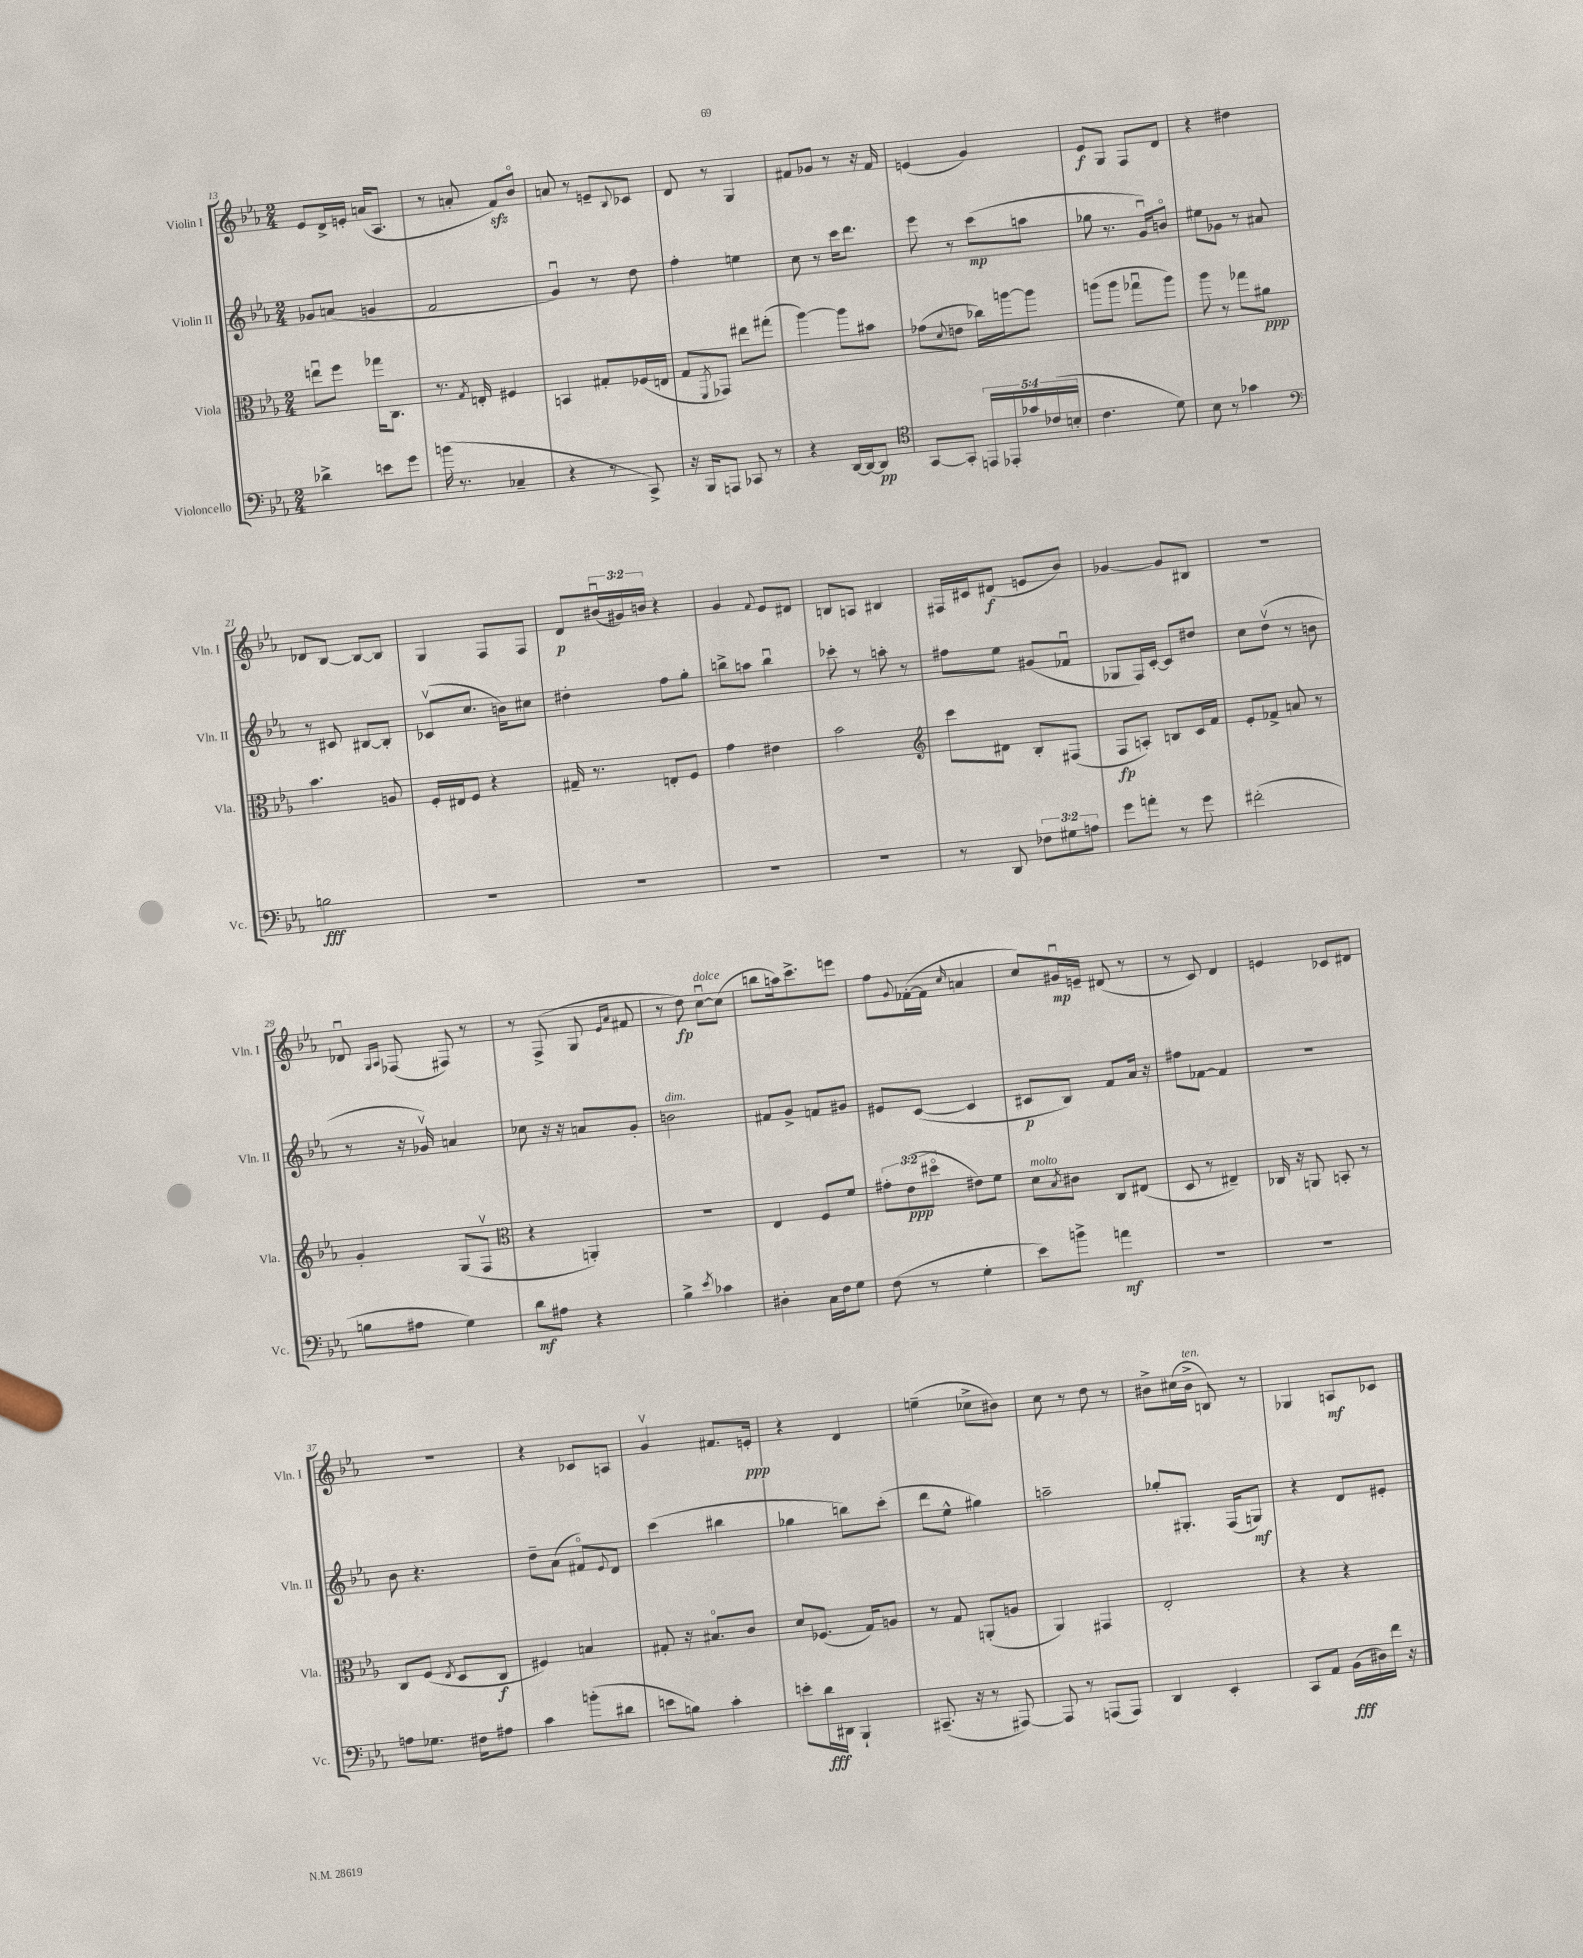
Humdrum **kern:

**kern	**kern	**kern	**kern
*staff4	*staff3	*staff2	*staff1
*clefF4	*clefC3	*clefG2	*clefG2
*k[b-e-a-]	*k[b-e-a-]	*k[b-e-a-]	*k[b-e-a-]
*M2/4	*M2/4	*M2/4	*M2/4
4d-^	8eeu	8g-	8e-
.	8ff	(8a	16d^
.	.	.	16e'
8e	16gg-	4g	(16a
.	8.C	.	8.A-
8g	.	.	.
=	=	=	=
(16b	8.r	2f	8r
8.r	.	.	.
.	.	.	8a'
.	8qG	.	.
.	16E'	.	.
4C-~	4F#	.	8f)
.	.	.	8b-o
=	=	=	=
4r	4BB	4gu)	8a
.	.	.	8r
8r	8G#'	8r	8e~
.	.	.	8qqB-
8CC^)	(16F-	8dd	8c-
.	16E	.	.
=	=	=	=
16r	8G	4ff'	8d
16BBB-	.	.	.
.	8qFF	.	.
8AAA	8GG-)	.	8r
8CC-	8ee#	4ee	4G
8r	(8gg#'	.	.
=	=	=	=
4r	[4aa-)	8cc	8f#
.	.	8r	8g-
[16DD	8aa-]	16ccc	8r
16DD_	.	8.ddd	.
8DD]	8b#	.	16r
.	.	.	16f#
=	=	=	=
*clefC4	*	*	*
[8GG	(8g-	8eee-	(4e
.	8qqd	.	.
8GG']	8e	8r	.
20EE	16cc-)	(8ccc	4g)
20EE-'	.	.	.
.	[16aa	.	.
20g-	.	.	.
.	8aa]	8aa	.
(20c-	.	.	.
20B'	.	.	.
=	=	=	=
4.c	(8aa	8gg-	8e-
.	8aa	8.r	8G
.	8gg-u	.	8F
.	.	16gu)	.
8d)	8aa)	8bo	8d
=	=	=	=
8B-	8aa-	8ee#	4r
8r	8r	8g-	.
4g-	8gg-	8r	4dd#
.	8a#	8a#	.
=	=	=	=
*clefF4	*	*	*
2B	4.b-	8r	8d-
.	.	8c#	[8B-
.	.	[8B#	8B-_
.	8A	8B#']	8B-]
=	=	=	=
2r	16F'	(8c-v	4G
.	16E#	.	.
.	8F	8.cc	.
.	4r	.	8F
.	.	16b)	.
.	.	8cc#	8F
=	=	=	=
2r	16G#~	4dd#'	8d
.	8.r	.	.
.	.	.	(24b#u
.	.	.	24g#)
.	.	.	24b
.	8E'	8ff	4r
.	8F	8gg'	.
=	=	=	=
2r	4g	8bb^	4g
.	.	8aa	.
.	.	.	8qqf
.	4e#	4bbu	8e-
.	.	.	8d#
=	=	=	=
2r	2b-	8ccc-'	8B
.	.	8r	8A
.	.	8aa'	4B#
.	.	8r	.
=	=	=	=
*	*clefG2	*	*
8r	8ccc	8ff#	16F#
.	.	.	16c#
8DD	8d#	8ee-	(8d#
12F-	8B-'	(8g#	8e
12G#	.	.	.
.	(8F#	8f-u	8b-)
12A	.	.	.
=	=	=	=
8g	8F	8G-	[4g-
8a'	8A')	16F)	.
.	.	[16c'	.
8r	8B	8c]	8g-]
8g	16c	8dd#	8B#
.	16f	.	.
=	=	=	=
(2f#'	8e-'	8cc	2r
.	8f-^	(8ddv	.
.	8a	8r	.
.	8r	8b	.
=	=	=	=
8B	4g'	8r	8d-u
.	.	.	16qqG
.	.	.	16qqA-
8A#	.	16r	(8F-
.	.	16g-v)	.
4G)	(8G	4a	8F#)
.	8Fv	.	8r
=	=	=	=
*	*clefC3	*	*
8d	4r	8cc-	8r
8A#	.	16r	(8F^
.	.	16r	.
4r	4AA')	8a	8G
.	.	.	16qqe-
.	.	.	16qqa-
.	.	8g'	8f#
=	=	=	=
4B-^	2r	2b	8r
.	.	.	8dd)
8qe-	.	.	.
4c-	.	.	[8ccu
.	.	.	(8cc]
=	=	=	=
4D#'	4E-	8f#	8bb
.	.	8g^	16aa)
.	.	.	8.ccc^
16C	8F	8f	.
16F	.	.	.
8G	8f	8g#	8eee
=	=	=	=
(8F	12g#'	8e#	8ff
.	(12e-	.	.
.	.	.	8qqg
8r	.	([8c	([16f-'
.	12dd#o	.	.
.	.	.	16f-]
.	.	.	16qqcc
4G'	8e#)	4c]	4a
.	8f	.	.
=	=	=	=
8e-)	8d	8c#	8cc)
.	8qB-	.	.
8b^	8c#	8B-)	16g#u
.	.	.	16e~
4a	8C	8f	(8d#
.	(8E#	16a-	8r
.	.	16r	.
=	=	=	=
2r	8D	8ff#	8r
.	8r	[8f-	8c)
.	4E#~)	4f-]	4d
=	=	=	=
2r	16C-	2r	4e
.	16r	.	.
.	8AA	.	.
.	8BB'	.	8c-
.	8r	.	8d#
=	=	=	=
8A	8C	8b-	2r
8.G-	(8F	4.r	.
.	8qE-	.	.
.	8D	.	.
16F#	.	.	.
8A#	8C	.	.
=	=	=	=
4c	4F#)	8dd~	4r
.	.	(8a-	.
(8b'	4B	8f#o)	8c-
.	.	8qqe-	.
8d#	.	8d	8A
=	=	=	=
8e	8G#'	(4ccc	4gv
8B)	16r	.	.
.	8.B#o	.	.
4c'	.	4bb#	8.f#
.	8c	.	.
.	.	.	16e'
=	=	=	=
8e'	8d	4gg-	4r
16d	(8.F-	.	.
16DD#	.	.	.
4BBB-`	.	8bb)	4d
.	16G)	.	.
.	8A	(8ccc'	.
=	=	=	=
(8.CC#~	8r	8ddd	(4ee~
.	8G	8ee-^^	.
16r	.	.	.
8r	(8AA'	4gg#)	8cc-^
[8AAA#)	8A	.	8b#)
=	=	=	=
8AAA#]	4AA-)	2aa~	8cc
8r	.	.	8r
(8AAA	4GG#	.	8dd
8AAA)	.	.	8r
=	=	=	=
4DD	2E-'	8gg-'	8b#^
.	.	8.G#'	(16cc#
.	.	.	16b#^
4EE-'	.	.	8B)
.	.	(16F	.
.	.	8G)	8r
=	=	=	=
8CC	4r	4r	4G-
8AA-	.	.	.
(16BB-	4r	8d	8A
16D#)	.	.	.
16f	.	8e#'	8c-
16r	.	.	.
==	==	==	==
*-	*-	*-	*-
